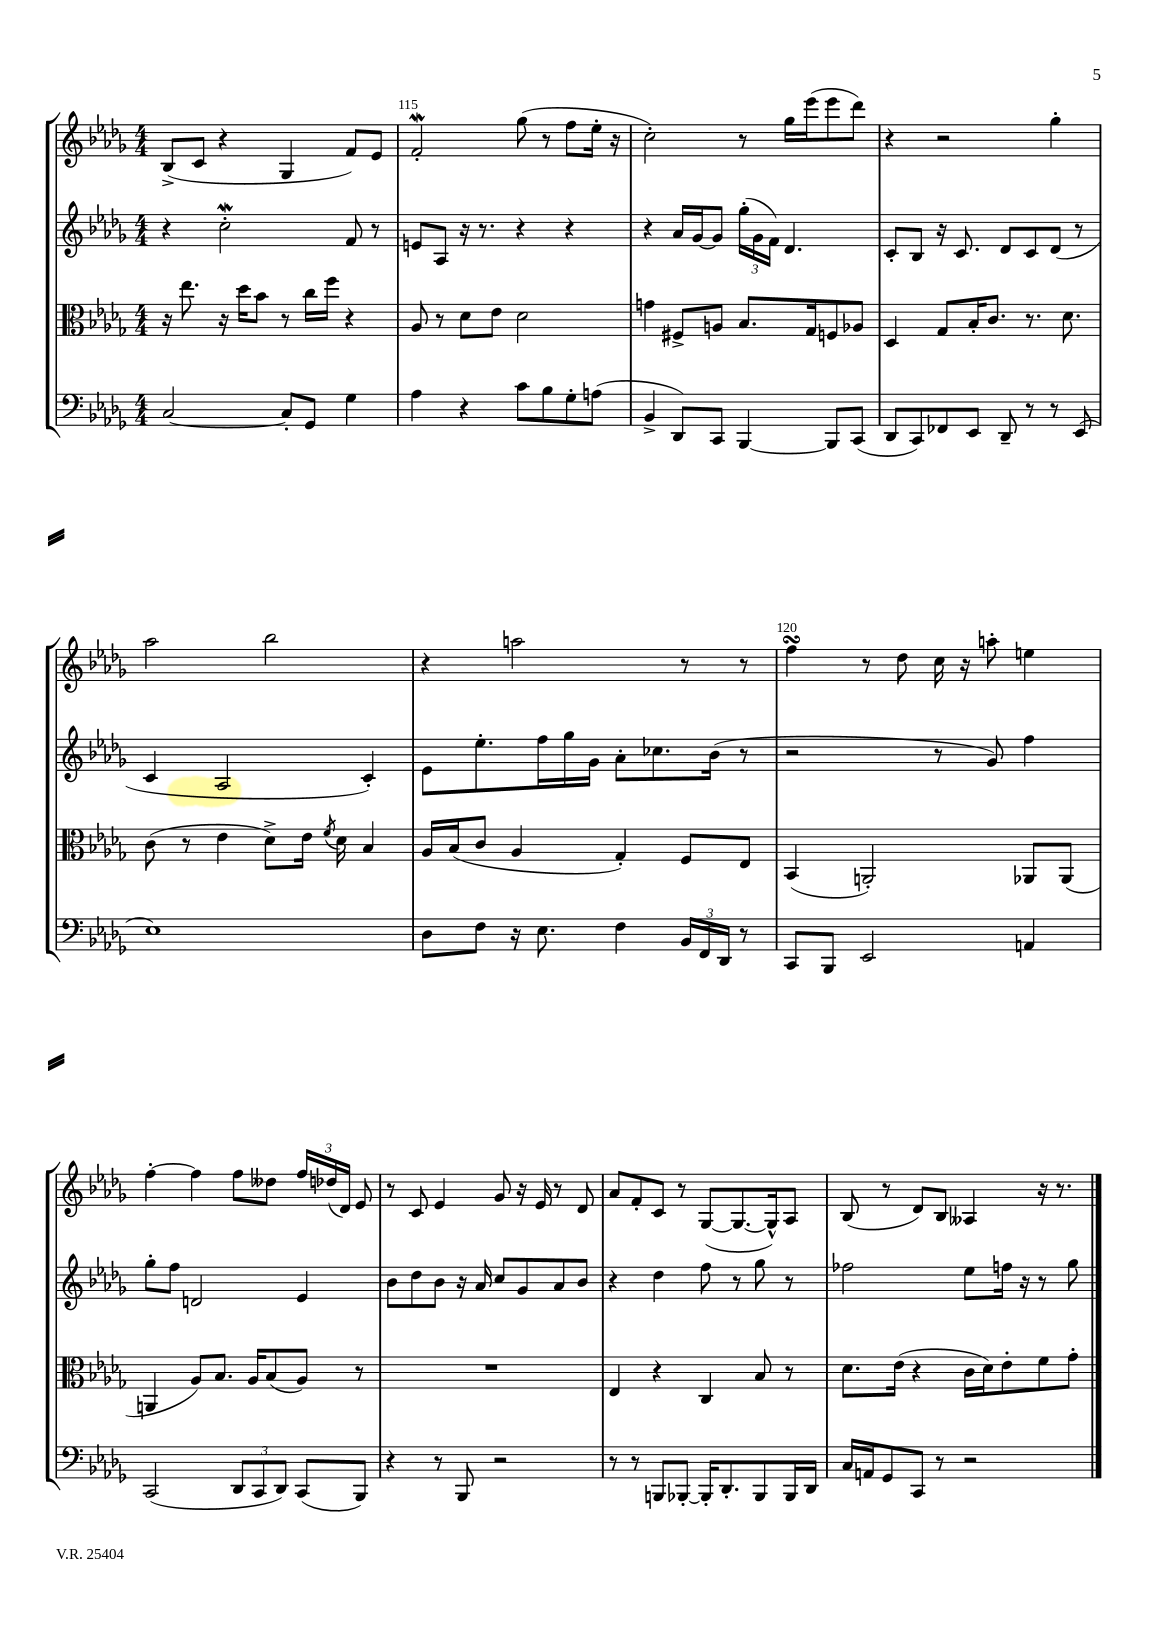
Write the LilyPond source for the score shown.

<<
\new StaffGroup <<
\new Staff = "s0" {
    \clef treble \key des \major \numericTimeSignature \time 4/4
    \autoBeamOff bes8[->( c'8] r4 ges4 f'8[) ees'8] |
    f'2-.\mordent ges''8( r8 f''8[ ees''16]-. r16 |
    c''2-.) r8 ges''16[ ees'''16( ees'''8 des'''8]) |
    r4 r2 ges''4-. |
    aes''2 bes''2 |
    r4 a''2 r8 r8 |
    f''4\turn r8 des''8 c''16 r16 a''8-. e''4 |
    f''4~-. f''4 f''8[ deses''8] \tuplet 3/2 { f''16[ des''16( des'16]) } ees'8 |
    r8 c'8 ees'4 ges'8 r16 ees'16 r8 des'8 |
    aes'8[ f'8-. c'8] r8 ges8[~( ges8.~ ges16-^) aes8] |
    bes8( r8 des'8[) bes8] aeses4 r16 r8. \bar "|." |
}
\new Staff = "s1" {
    \clef treble \key des \major \numericTimeSignature \time 4/4
    \autoBeamOff r4 c''2-.\mordent f'8 r8 |
    e'8[ aes8] r16 r8. r4 r4 |
    r4 aes'16[ ges'16~ ges'8] \tuplet 3/2 { ges''16[-.( ges'16 f'16]) } des'4. |
    c'8[-. bes8] r16 c'8. des'8[ c'8 des'8]( r8 |
    c'4 aes2 c'4-.) |
    ees'8[ ees''8.-. f''16 ges''16 ges'16] aes'8[-. ces''8. bes'16]( r8 |
    r2 r8 ges'8) f''4 |
    ges''8[-. f''8] d'2 ees'4 |
    bes'8[ des''8 bes'8] r16 aes'16 c''8[ ges'8 aes'8 bes'8] |
    r4 des''4 f''8 r8 ges''8 r8 |
    fes''2 ees''8[ f''16] r16 r8 ges''8 \bar "|." |
}
\new Staff = "s2" {
    \clef alto \key des \major \numericTimeSignature \time 4/4
    \autoBeamOff r16 ees''8. r16 des''16[ bes'8] r8 c''16[ f''16] r4 |
    aes8 r8 des'8[ ees'8] des'2 |
    g'4 fis8[-> a8] bes8.[ ges16 f8 aes8] |
    des4 ges8[ bes16-. c'8.] r8. des'8. |
    c'8( r8 ees'4 des'8[->) ees'16] \acciaccatura { f'8 } des'16 bes4 |
    aes16[ bes16( c'8] aes4 ges4-.) f8[ ees8] |
    bes,4( a,2-.) aes,8[ aes,8]( |
    a,4 aes8[) bes8.] aes16[ bes8( aes8]) r8 |
    R1 |
    ees4 r4 c4 bes8 r8 |
    des'8.[ ees'16]( r4 c'16[ des'16) ees'8-. f'8 ges'8]-. \bar "|." |
}
\new Staff = "s3" {
    \clef bass \key des \major \numericTimeSignature \time 4/4
    \autoBeamOff c2~ c8[-. ges,8] ges4 |
    aes4 r4 c'8[ bes8 ges8-. a8]( |
    bes,4-> des,8[) c,8] bes,,4~ bes,,8[ c,8]( |
    des,8[ c,8) fes,8 ees,8] des,8-- r8 r8 ees,8( |
    ees1) |
    des8[ f8] r16 ees8. f4 \tuplet 3/2 { bes,16[ f,16 des,16] } r8 |
    c,8[ bes,,8] ees,2 a,4 |
    c,2( \tuplet 3/2 { des,8[ c,8 des,8]) } c,8[( bes,,8]) |
    r4 r8 bes,,8 r2 |
    r8 r8 b,,8[ bes,,8]~-. bes,,16[-. des,8.-. bes,,8 bes,,16 des,16] |
    c16[ a,16 ges,8 c,8] r8 r2 \bar "|." |
}
>>
>>
\layout { \context { \Score currentBarNumber = #114 \override BarNumber.break-visibility = ##(#f #t #t) barNumberVisibility = #(every-nth-bar-number-visible 5) } }
